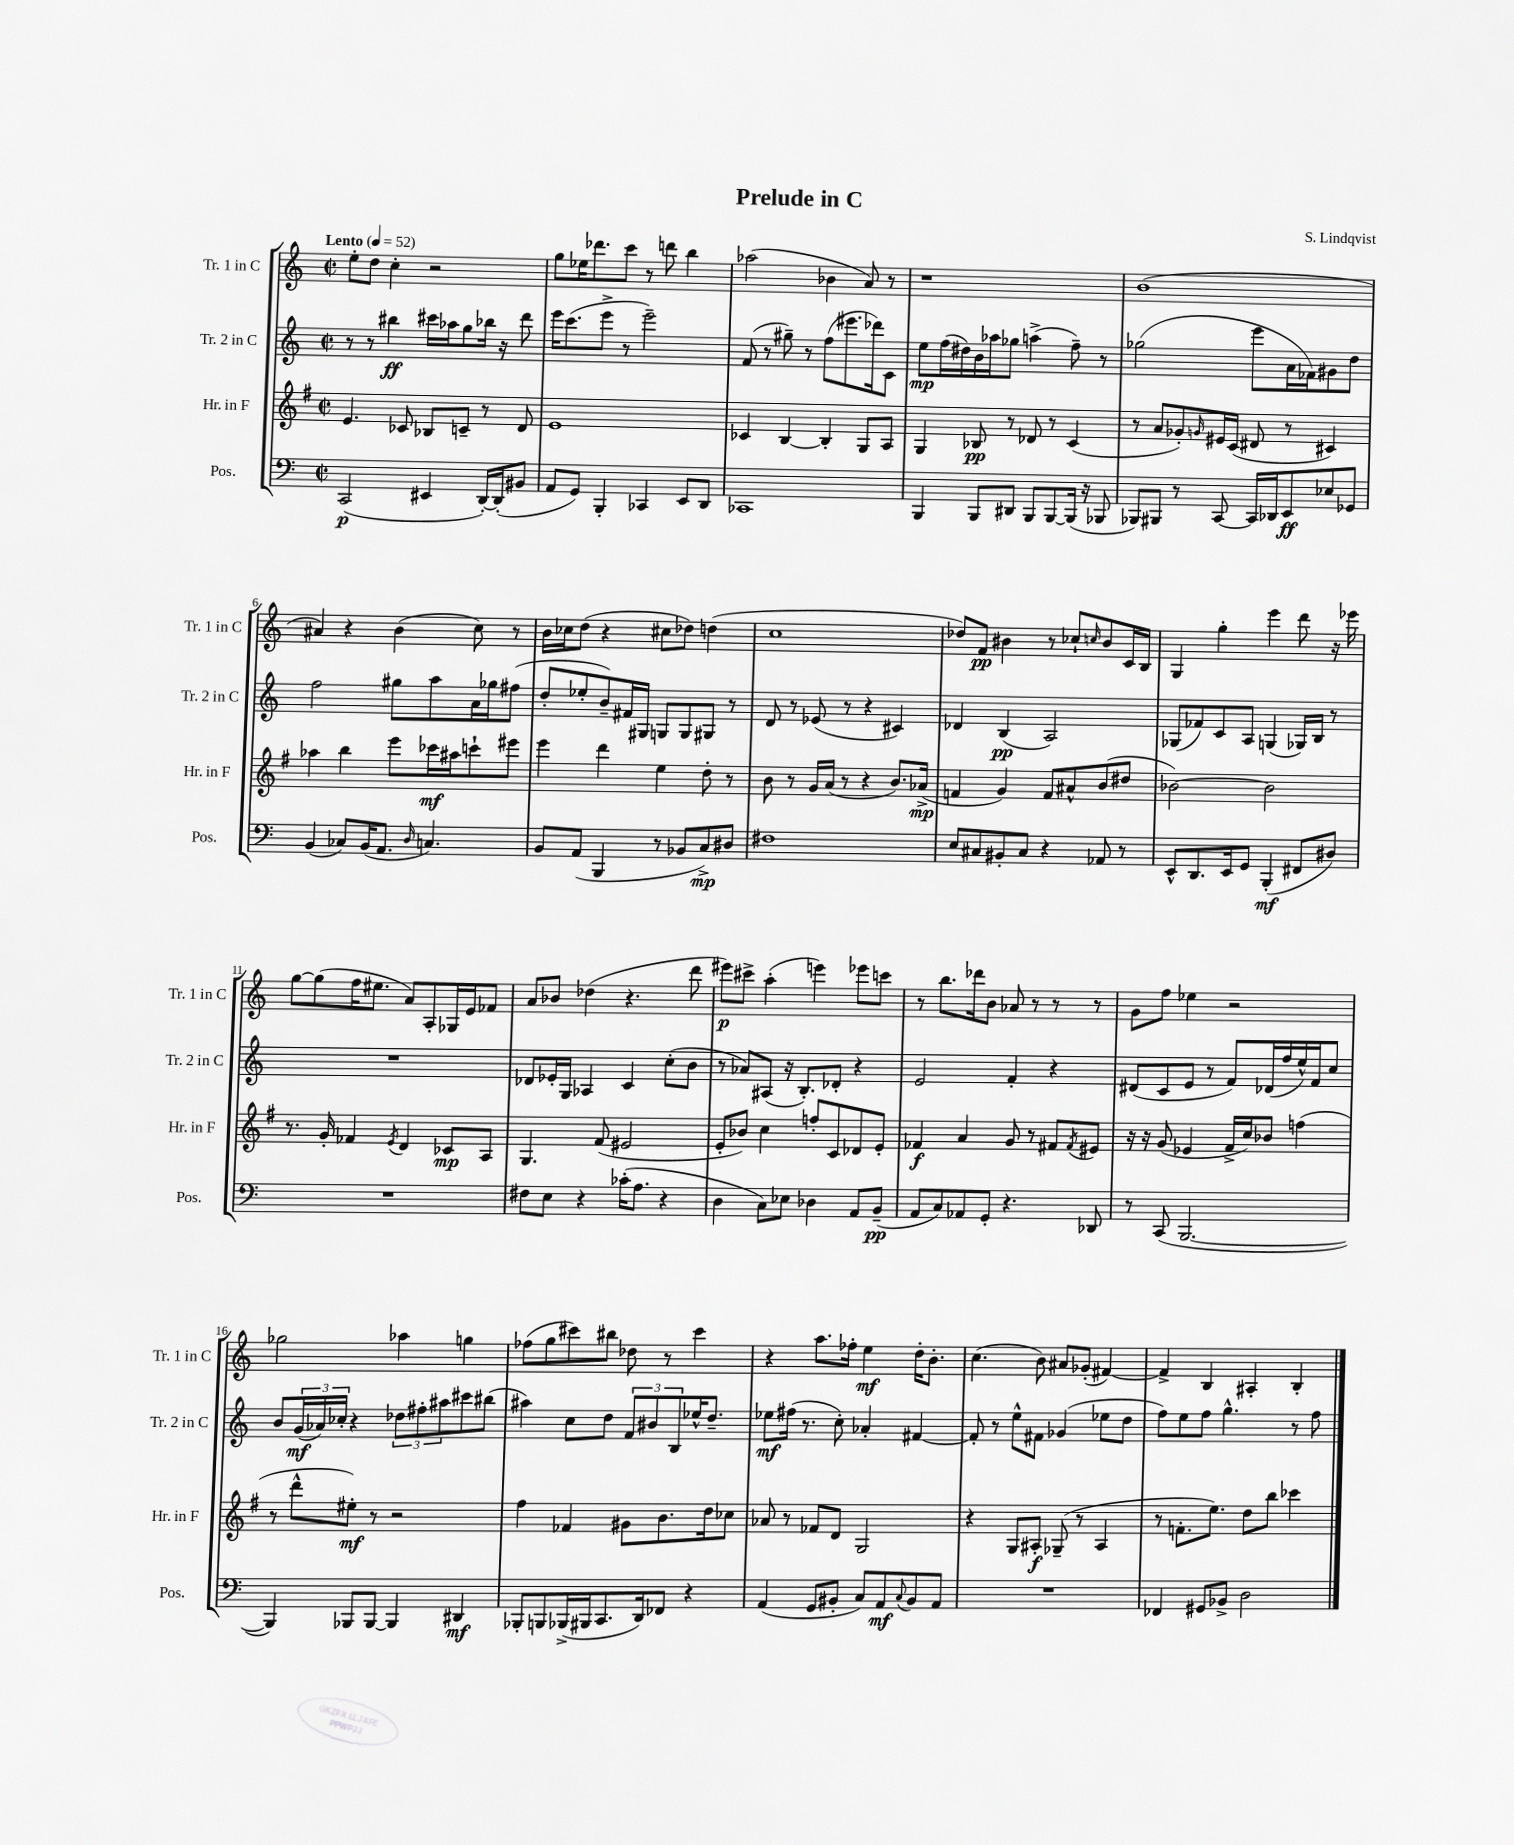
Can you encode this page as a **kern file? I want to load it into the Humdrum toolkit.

**kern	**kern	**kern	**kern
*staff4	*staff3	*staff2	*staff1
*clefF4	*clefG2	*clefG2	*clefG2
*k[]	*k[f#]	*k[]	*k[]
*M2/2	*M2/2	*M2/2	*M2/2
*met(c|)	*met(c|)	*met(c|)	*met(c|)
*MM52	*MM52	*MM52	*MM52
(2CC/	4.e/	8r	8ee'\L
.	.	8r	8dd\J
.	.	4bb#\	4cc'\
.	8c-/	.	.
4EE#/	8B-/L	16ccc#\LL	2r
.	.	16aa-\J	.
.	8c~/J	8gg\	.
[16DD'/LL)	8r	16bb-\Jk	.
(16DD'/]J	.	16r	.
8BB#/J	8d/	8ddd\	.
=	=	=	=
8AA/L	1e	16eee\LK	8gg\L
.	.	(8.ccc\	.
8GG/J)	.	.	16ee-\K
.	.	.	8.ddd-\
4BBB'/	.	8eee^\J	.
.	.	8r	8ccc\J
4CC-/	.	2eee~\)	8r
.	.	.	8ddd\
8EE/L	.	.	4bb\
8DD/J	.	.	.
=	=	=	=
1CC-	4c-/	(8f/	(2aa-\
.	.	8r	.
.	[4B/	8gg#~\)	.
.	.	8r	.
.	4B'/]	(8ff\L	4b-\
.	.	8.eee#\	.
.	8G/L	.	8a/)
.	.	16ddd-\k)	.
.	8A/J	8c\J	8r
=	=	=	=
4BBB/	4G/	8ee\L	1r
.	.	(16ff\L	.
.	.	16dd#\)	.
8BBB/L	8B-/	16b\	.
.	.	16aa-\J	.
8DD#/J	8r	8gg-\J	.
8BBB/L	8d-/	(4aa^\	.
[8BBB/	8r	.	.
(16BBB/]Jk	(4c/	8ff~\)	.
16r	.	.	.
8BBB-/	.	8r	.
=	=	=	=
8BBB-/L)	8r	(2gg-\	(1b
8BBB#/J	8a/L	.	.
8r	8g-'/)	.	.
.	16qqg/	.	.
[8CC/	16e#/L	.	.
.	(16c/JJ	.	.
16CC/]LL	8d#/	8eee\L	.
16DD-/J	.	.	.
8EE/	8r	16a\L	.
.	.	16f-\J)	.
8E-/	4c#/)	8g#\	.
8GG-/J	.	8dd\J	.
=	=	=	=
(4BB/	4aa-\	2ff\	4a#/)
8C-/L)	4bb\	.	4r
(16BB/K	.	.	.
8.AA/J	.	.	.
.	8eee\L	8gg#\L	(4b\
16qqD/	.	.	.
4.C/)	16ccc-\L	8aa\	.
.	16aa#\J	.	.
.	8ccc`\	16a\L	8cc\)
.	.	16gg-\J	.
.	8eee#\J	(8ff#\J	8r
=	=	=	=
8BB/L	4eee\	8dd'/L	16b\LL
.	.	.	16cc-\J
(8AA/J	.	8ee-'/	(8dd\J
4BBB/	4ddd\	8b~/)	4r
.	.	16f#/L	.
.	.	16G#/JJ	.
8r	4ee\	8G/L	8cc#\L
8BB-/L	.	8G/	8dd-\J)
8C^/)	8dd'\	8G#/J	(4dd\
8D#/J	8r	8r	.
=	=	=	=
1F#	8b\	8d/	1cc
.	8r	8r	.
.	16g/LL	(8e-/	.
.	(16a/JJ	.	.
.	8r	8r	.
.	4r	4r	.
.	8.b/L)	4c#/)	.
.	(16a-^/Jk	.	.
=	=	=	=
8E/L	4f/	4d-/	8dd-/L)
8C#/	.	.	8f/J
8BB#'/	4g/)	(4B/	4b#\
8C#/J	.	.	.
4r	8f/L	2A/)	8r
.	8a#^^/	.	8cc-`/L
.	.	.	16qqcc/
8AA-/	(8b/	.	8b#/
8r	8dd#/J	.	16c/L
.	.	.	16B/JJ
=	=	=	=
8EE^^/L	[2b-\)	(8G-/L	4G/
8.DD/	.	8f-/)	.
.	.	8c/	4gg'\
16EE/k	.	.	.
8GG/J	.	8A/J	.
(4BBB'/	2b-\]	(4G/	4eee\
8FF#/L	.	16G-/LL)	8ddd\
.	.	16B/JJ	.
8D#/J)	.	8r	16r
.	.	.	16eee-\
=	=	=	=
1r	8.r	1r	[8gg\L
.	.	.	(8gg\]
.	16g'/	.	.
.	4f-/	.	16ff\K
.	.	.	8.ee#\J
.	8qe/	.	.
.	4d/	.	8a/L)
.	.	.	8A'/
.	8c-/L	.	16G-/L
.	.	.	16e/J
.	8A/J	.	8f-/J
=	=	=	=
8F#\L	4.G/	8d-/L	8a/L
8E\J	.	16e-'/L	8b-/J
.	.	16G/JJ	.
4r	.	4A-/	(4dd-\
.	(8f#/	.	.
(16c-'\LK	2e#/	4c/	4.r
8.A\J	.	.	.
4r	.	(8cc'\L	.
.	.	8b\J	8ddd\
=	=	=	=
4D\	8e'/L	8r	8eee#\L)
.	8b-/J)	8a-/L)	8ccc#^\J
8C\L)	4cc\	(8A#/J	(4aa'\
8E-\J	.	16r	.
.	.	8.B'/L)	.
4D-\	8ff'/L	.	4eee\)
.	8c/	8d-'/J	.
8AA/L	8d-/	4r	8eee-\L
(8BB~/J	8e'/J	.	8ccc\J
=	=	=	=
8AA/L	4f-/	2e/	8r
8C/)	.	.	8.bb\L
8AA-/	4a/	.	.
.	.	.	16ddd-\k
8GG'/J	.	.	8b\J
4.r	8g/	4f'/	8a-/
.	8r	.	8r
.	8f#/L	4r	8r
.	8qf#/	.	.
8DD-/	8e#/J	.	8r
=	=	=	=
8r	16r	(8d#/L	8g\L
.	16r	.	.
(8CC/	(8g/	8c/	8ff\J
[2.BBB/	4e-/	8e/J	4ee-\
.	.	8r	.
.	16f#^/LL	8f/L)	2r
.	16cc/J)	.	.
.	8b-/J	(16d-/L	.
.	.	16ff/	.
.	(4ff\	16ee^^/)	.
.	.	16f/J	.
.	.	8cc/J	.
=	=	=	=
4BBB/])	8r	8b/L	2gg-\
.	8ddd^^\L	(24g/L	.
.	.	24a-/)	.
.	.	24cc-'/JJ	.
8BBB-/L	8ee#'\J)	4r	.
[8BBB-/J	8r	.	.
4BBB-/]	2r	12dd-\L	4aa-\
.	.	12ff#'\	.
.	.	12aa#\	.
4DD#/	.	8ccc#\	4gg\
.	.	(8bb#\J	.
=	=	=	=
8BBB-'/L	4ff#\	4aa#\)	(8ff-\L
8BBB/	.	.	8gg\
(16BBB-^/L	4f-/	8cc\L	8ccc#\)
16BBB#/J	.	.	.
8.CC/	.	8dd\J	8bb#\J
.	8g#\L	12f/L	8dd-\
16DD/k)	.	.	.
.	.	12b#/	.
8FF-/J	8.b\	.	8r
.	.	12B/	.
4r	.	16ee-^^/K	4ccc#\
.	16dd\k	8.dd~/J	.
.	8cc-\J	.	.
=	=	=	=
(4AA/	8a-/	8ee-\L	4r
.	8r	(16ff#\Jk	.
.	.	8.r	.
8GG/L	8f-/L	.	8.aa\L
8BB#'/J	8d/J	8cc'\)	.
.	.	.	16ff-'\Jk
8C/L)	2G/	4a-'/	4ee\
8AA/	.	.	.
8qqC/	.	.	.
8BB#/	.	[4f#/	16dd'\LK
.	.	.	8.b'\J
8AA/J	.	.	.
=	=	=	=
1r	4r	8f#'/]	(4.cc\
.	.	8r	.
.	8G/L	8ee^^\L	.
.	8A#'/J	8f#\J	8b\)
.	(8G-~/	(4g-/	8a#/L
.	8r	.	(8g-'/J
.	4A#/	8ee-\L	[4f#/)
.	.	8dd\J	.
=	=	=	=
4FF-/	8r	8ff\L)	4f#^/]
.	8.f'\L	8ee\	.
8GG#/L	.	8ff\J	4B/
.	8.ee\J)	.	.
8BB-^/J	.	4.gg^^\	.
2D\	8dd\L	.	4A#'/
.	8bb\J	.	.
.	4ccc-\	8r	4B'/
.	.	8ff\	.
==	==	==	==
*-	*-	*-	*-
